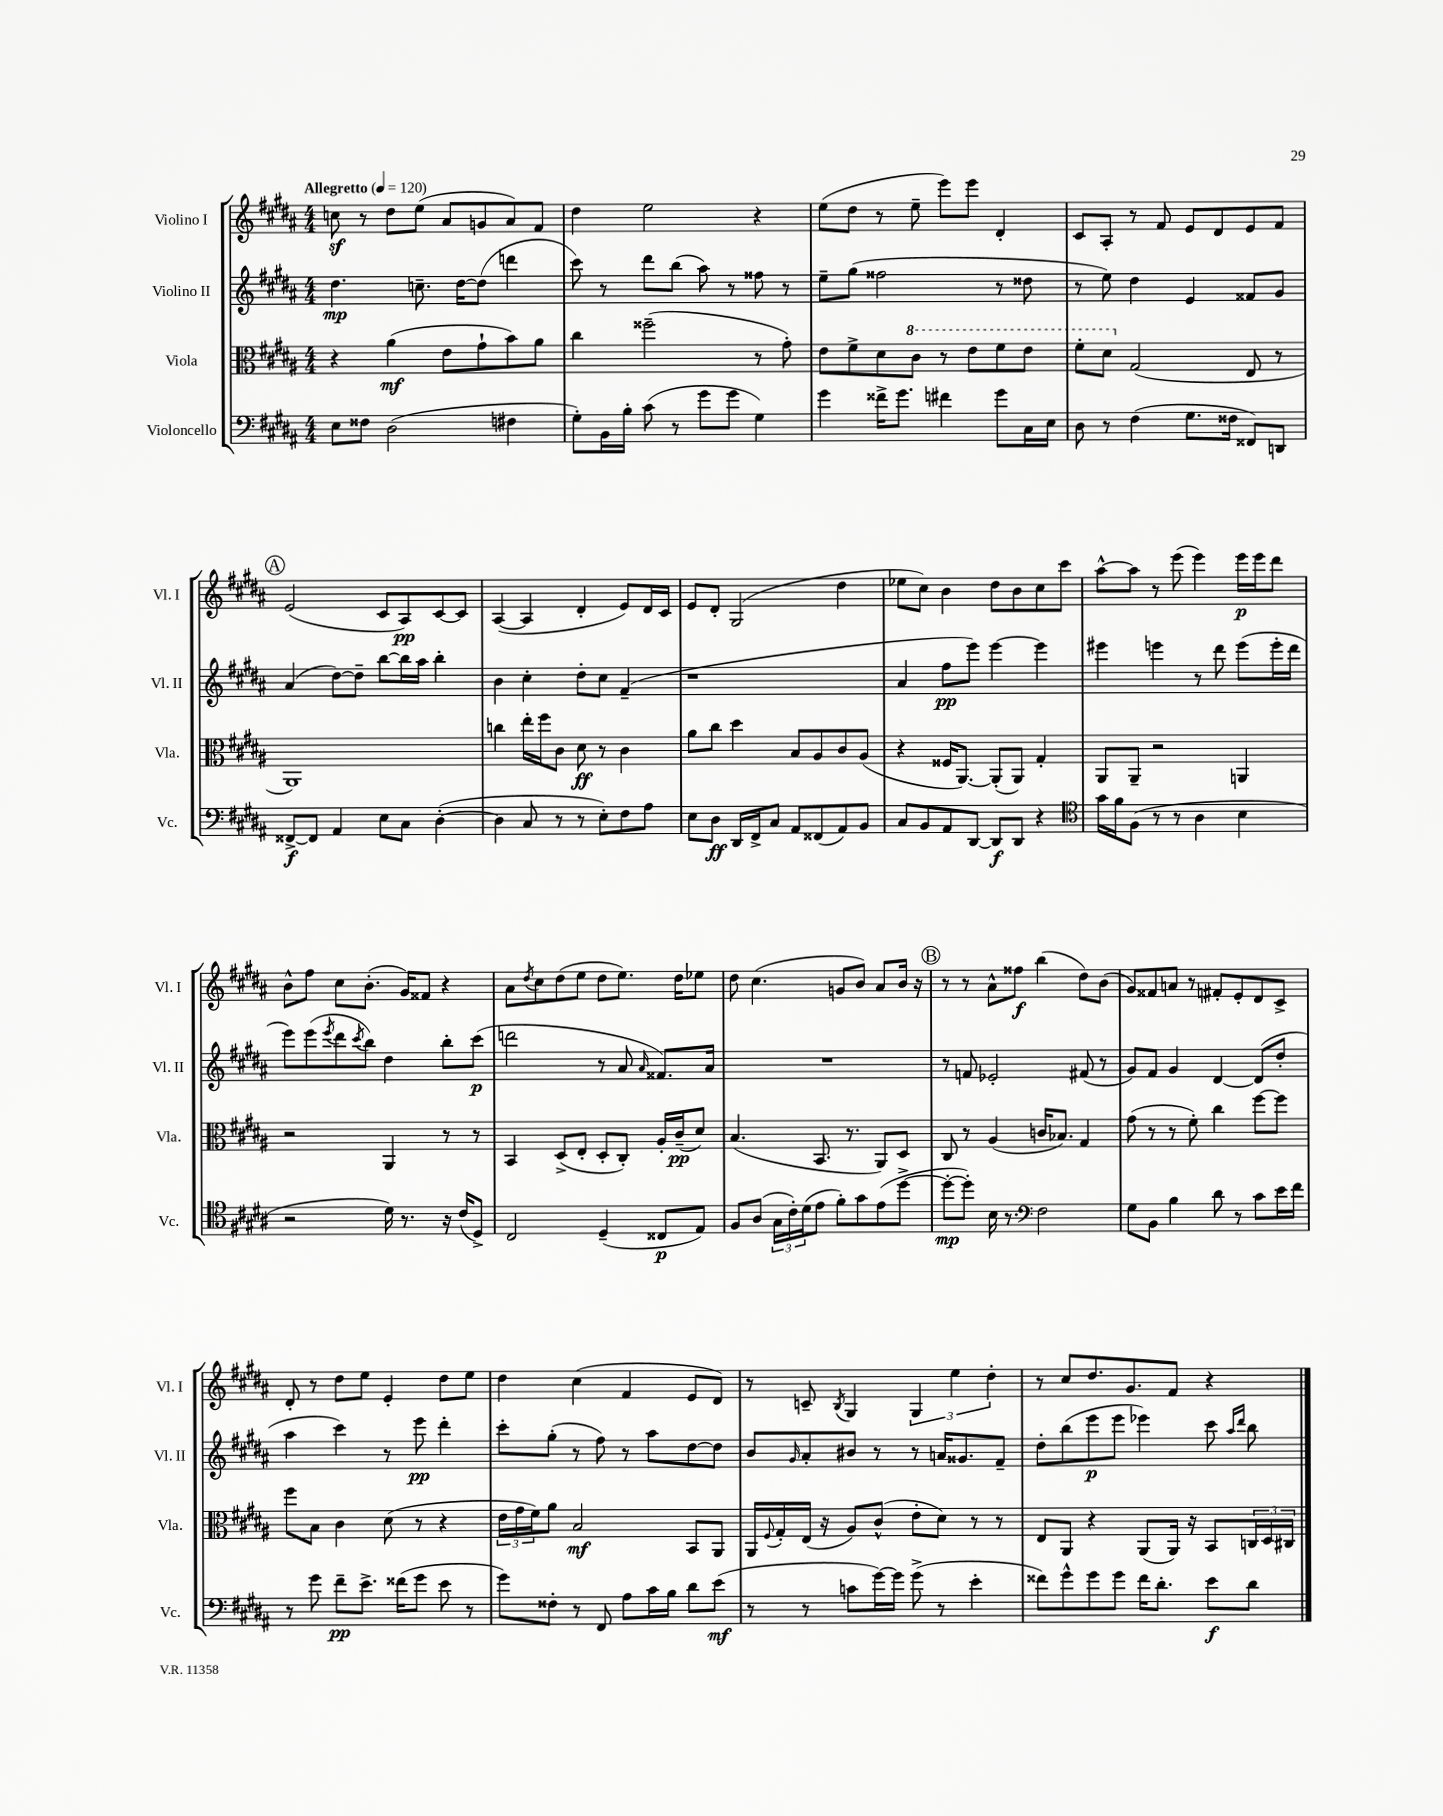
<<
\new StaffGroup <<
\new Staff = "s0" \with { instrumentName = "Violino I" shortInstrumentName = "Vl. I" } {
    \clef treble \key b \major \numericTimeSignature \time 4/4 \tempo "Allegretto" 4 = 120
    c''8\sf r8 dis''8 e''8( ais'8 g'8 ais'8) fis'8 |
    dis''4 e''2 r4 |
    e''8( dis''8 r8 e''8-- e'''8) e'''8 dis'4-. |
    cis'8 ais8-. r8 fis'8 e'8 dis'8 e'8 fis'8 |
    \mark \markup { \circle "A" } e'2( cis'8 ais8\pp) cis'8~ cis'8 |
    ais4~( ais4 dis'4-. e'8) dis'16 cis'16 |
    e'8 dis'8-. gis2( dis''4 |
    ees''8 cis''8) b'4 dis''8 b'8 cis''8 cis'''8 |
    ais''8~-^ ais''8 r8 e'''8( e'''4) e'''16\p e'''16 dis'''8 |
    b'8-^ fis''8 cis''8 b'8.-.( gis'16) fisis'8 r4 |
    ais'8 \acciaccatura { dis''8 } cis''8 dis''8( e''8 dis''8 e''8.) dis''16 ees''8 |
    dis''8 cis''4.( g'8 b'8) ais'8 b'16 r16 |
    \mark \markup { \circle "B" } r8 r8 ais'8-^ fisis''8\f b''4( dis''8) b'8( |
    gis'8) fisis'8 a'8 r8 fis'8-. e'8-. dis'8 cis'8-> |
    dis'8-. r8 dis''8 e''8 e'4-. dis''8 e''8 |
    dis''4 cis''4( fis'4 e'8 dis'8) |
    r8 c'8-- \acciaccatura { b8 } gis4 \tuplet 3/2 { gis4 e''4 dis''4-. } |
    r8 cis''8 dis''8. gis'8. fis'8 r4 \bar "|." |
}
\new Staff = "s1" \with { instrumentName = "Violino II" shortInstrumentName = "Vl. II" } {
    \clef treble \key b \major \numericTimeSignature \time 4/4
    dis''4.\mp c''8.-- dis''16~ dis''8( d'''4 |
    cis'''8) r8 dis'''8 b''8( ais''8) r8 fisis''8 r8 |
    e''8-- gis''8( fisis''2 r8 disis''8 |
    r8 e''8) dis''4 e'4 fisis'8 gis'8 |
    \mark \markup { \circle "A" } ais'4( dis''8~) dis''8-- b''8~ b''16 ais''16 b''4-. |
    b'4 cis''4-. dis''8-. cis''8 fis'4--( |
    r1 |
    ais'4 fis''8\pp e'''8) e'''4~ e'''4 |
    eis'''4 e'''4 r8 dis'''8 e'''8( e'''16-. dis'''16 |
    e'''8) e'''8( \acciaccatura { e'''8 } dis'''8 \acciaccatura { cis'''8 } b''8) dis''4 b''8-. cis'''8\p( |
    d'''2 r8 ais'8 \grace { ais'16 } fisis'8.) ais'16 |
    R1 |
    \mark \markup { \circle "B" } r8 f'8 ees'2-. fis'8( r8 |
    gis'8) fis'8 gis'4 dis'4~ dis'8( dis''8-. |
    ais''4 cis'''4) r8 e'''8\pp dis'''4-. |
    cis'''8-. gis''8-.( r8 fis''8) r8 ais''8 dis''8~ dis''8 |
    b'8 \grace { gis'16 } ais'8-. bis'8 r8 r8 a'16 gisis'8. fis'8-- |
    dis''8-. b''8( e'''8\p e'''8 ees'''4) cis'''8 \grace { ais''16 dis'''16 } b''8 \bar "|." |
}
\new Staff = "s2" \with { instrumentName = "Viola" shortInstrumentName = "Vla." } {
    \clef alto \key b \major \numericTimeSignature \time 4/4
    r4 ais'4\mf( e'8 gis'8-! b'8) ais'8 |
    cis''4 fisis''2--( r8 gis'8-.) |
    e'8 fis'8-> dis'8 \ottava #1 cis''8 r8 e''8 fis''8 e''8 |
    fis''8-. dis''8 \ottava #0 gis2( e8 r8 |
    \mark \markup { \circle "A" } ais,1) |
    c''4 e''16-. fis''16 cis'8 dis'8\ff r8 cis'4 |
    ais'8 cis''8 dis''4 b8 ais8 cis'8 ais8( |
    r4 fisis16 ais,8.~) ais,8-.( ais,8) gis4-. |
    ais,8 ais,8-- r2 a,4 |
    r2 ais,4 r8 r8 |
    b,4 dis8->( e8-. dis8-. cis8-.) ais16-. cis'16--\pp( dis'8) |
    b4.( b,8. r8. ais,8) dis8 |
    \mark \markup { \circle "B" } cis8 r8 ais4( c'16 bes8.) gis4 |
    gis'8( r8 r8 fis'8-.) cis''4 fis''8~ fis''8 |
    fis''8 b8 cis'4 dis'8( r8 r4 |
    \tuplet 3/2 { e'16 gis'16 fis'16) } ais'8 b2\mf b,8 ais,8 |
    ais,16 \appoggiatura { fis8 } gis16-. e16( r16 ais8) cis'8-^( e'8-. dis'8) r8 r8 |
    e8 ais,8 r4 ais,8( ais,16) r16 b,8 \tuplet 3/2 { c16 dis16 cis16 } \bar "|." |
}
\new Staff = "s3" \with { instrumentName = "Violoncello" shortInstrumentName = "Vc." } {
    \clef bass \key b \major \numericTimeSignature \time 4/4
    e8 fisis8 dis2( fis4 |
    gis8-.) b,16 b16-. cis'8( r8 gis'8 gis'8 gis4) |
    gis'4 fisis'16-> gis'8. fis'4 gis'8 cis16 e16 |
    dis8 r8 fis4( gis8. fisis16 fisis,8) d,8 |
    \mark \markup { \circle "A" } fisis,8~->\f fisis,8 ais,4 e8 cis8 dis4~-.( |
    dis4 cis8 r8 r8 e8-.) fis8 ais8 |
    e8 dis8\ff dis,16 fis,16-> cis8 ais,8 fisis,8( ais,8) b,8 |
    cis8 b,8 ais,8 dis,8~ dis,8\f dis,8 r4 |
    \clef tenor gis'16 fis'16 fis8( r8 r8 ais4 b4 |
    r2 dis'16) r8. r16 cis'16( dis8->) |
    cis2 dis4--( cisis8\p e8) |
    fis8 ais8( \tuplet 3/2 { gis16 cis'16-.) dis'16( } e'8 fis'8-.) gis'8 e'8( dis''8~-> |
    \mark \markup { \circle "B" } dis''8~-.\mp dis''8-.) b16 r8. \clef bass fis2 |
    gis8 b,8 b4 dis'8 r8 cis'8 e'16 fis'16 |
    r8 gis'8 fis'8--\pp e'8.-> fisis'16( gis'8 e'8 r8 |
    gis'8) fisis8-. r8 fis,8 ais8 cis'16 b16 dis'8 e'8\mf( |
    r8 r8 c'8 gis'16~) gis'16 gis'8->( r8 e'4-. |
    fisis'8) gis'8-^ gis'8 gis'8 fisis'16 dis'8.-. e'8\f dis'8 \bar "|." |
}
>>
>>
\layout { \context { \Score \remove "Bar_number_engraver" } }
